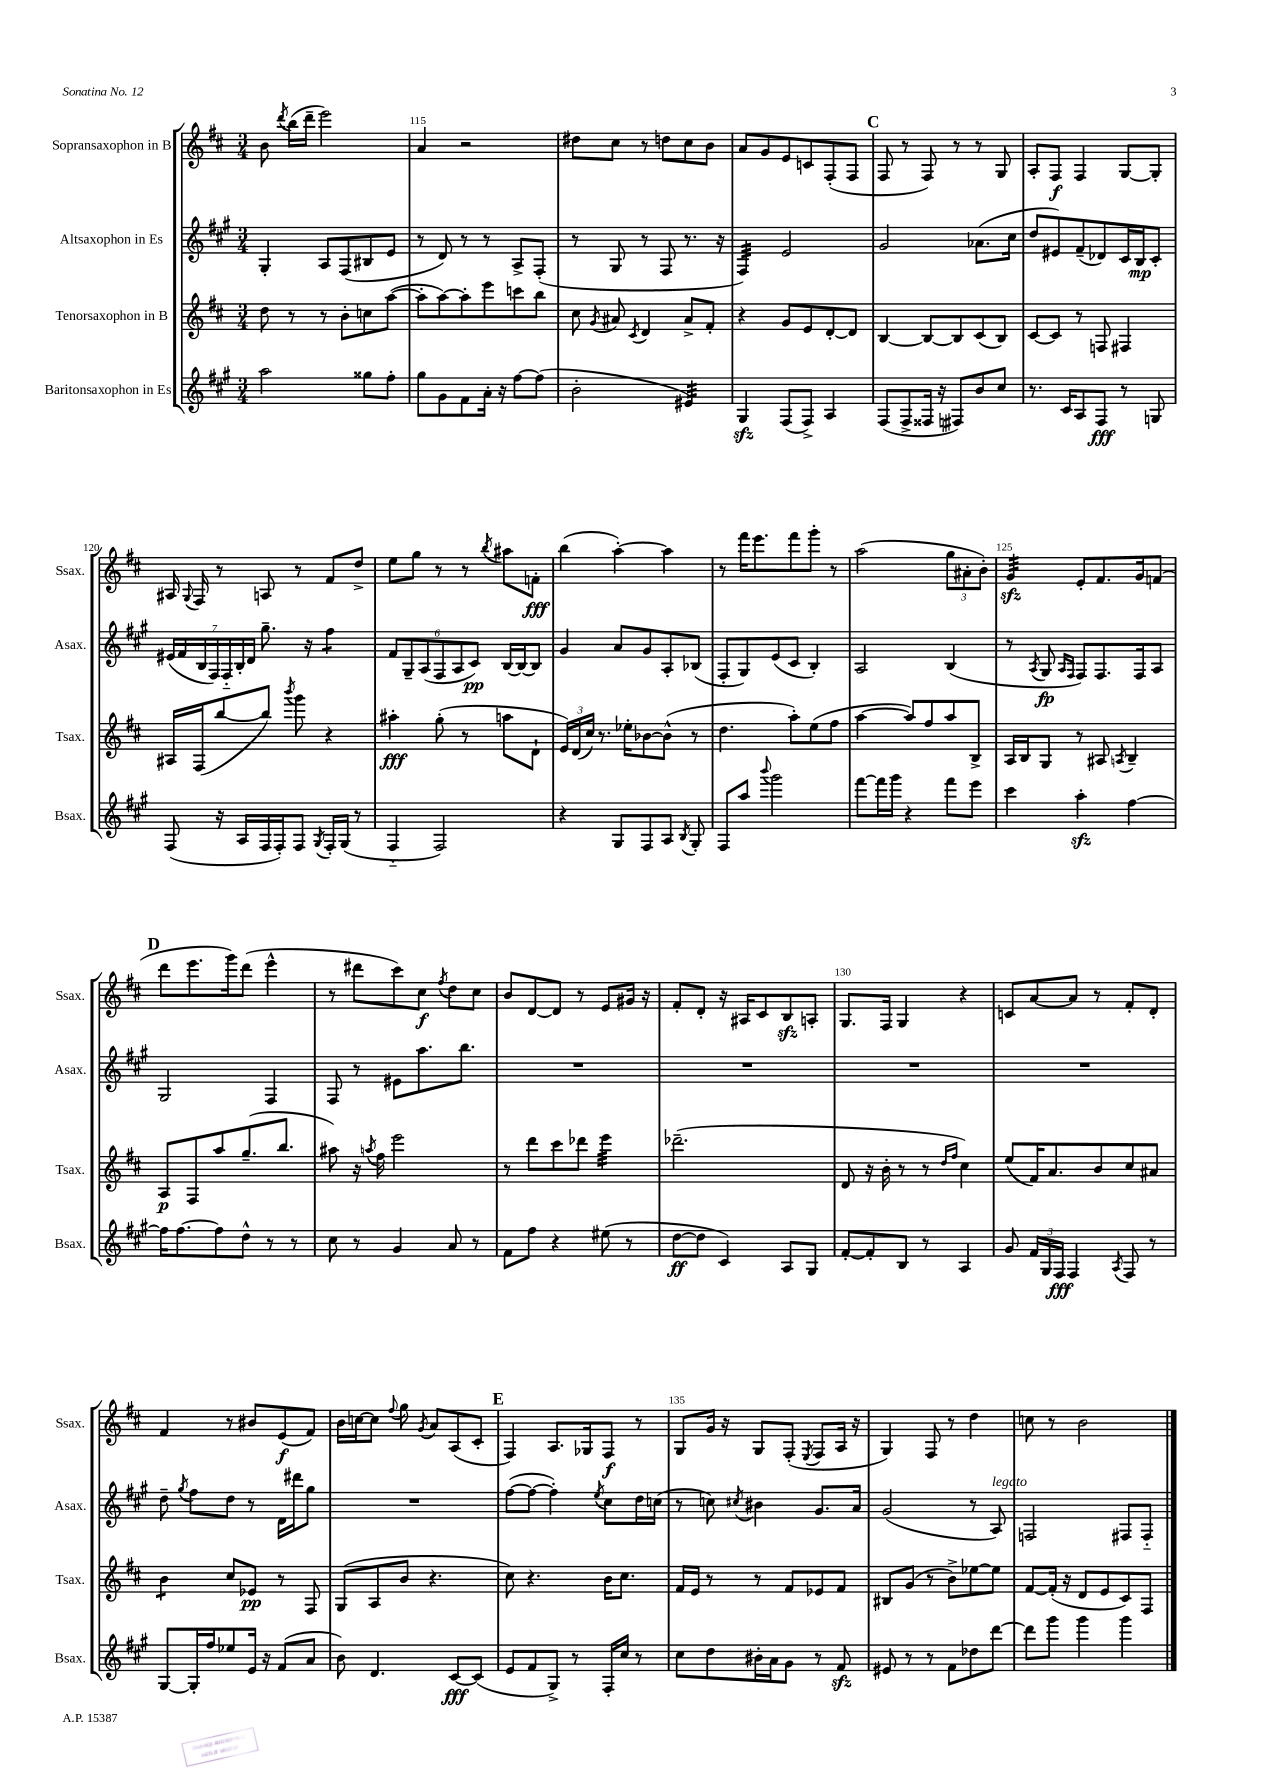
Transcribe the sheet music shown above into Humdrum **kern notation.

**kern	**kern	**kern	**kern
*staff4	*staff3	*staff2	*staff1
*clefG2	*clefG2	*clefG2	*clefG2
*k[f#c#g#]	*k[f#c#]	*k[f#c#g#]	*k[f#c#]
*M3/4	*M3/4	*M3/4	*M3/4
2aa	8dd	4G#'	8b
.	.	.	8qddd
.	8r	.	(16bb
.	.	.	16ddd~
.	8r	8A	2eee)
.	8b'	(8F#	.
8gg##	8cc	8B#	.
8ff#'	([8aa	8e	.
=	=	=	=
8gg#	8aa']	8r	4a
8g#	[8aa)	8d)	.
8f#	8aa']	8r	2r
16a'	8eee	8r	.
16r	.	.	.
[8ff#	8ccc	8A^	.
(8ff#]	8bb	(8F#'	.
=	=	=	=
2b'	8cc#	8r	8dd#
.	8qg	.	.
.	8a#	8G#	8cc#
.	8qc#	.	.
.	4d	8r	8r
.	.	8F#	8dd
4e#)	8a#^	8.r	8cc#
.	8f#'	.	8b
.	.	16r	.
=	=	=	=
4G#	4r	4F#)	8a
.	.	.	8g
(8F#	8g	2e	8e
8F#^)	8e	.	8c
4A	[8d'	.	(8F#'
.	8d]	.	8F#
=	=	=	=
(8F#	[4B	2g#	8F#
8F#^	.	.	8r
16F##	8B_	.	8F#)
16r	.	.	.
8F#)	8B]	.	8r
8b	(8c#	(8.a-	8r
8cc#	8B)	.	8G
.	.	16cc#	.
=	=	=	=
8.r	[8c#	8dd	8A'
.	8c#]	8e#)	8F#
16c#	.	.	.
8A	8r	(8f#~	4F#
8F#	8F	8d-)	.
8r	4F#	16c#	[8G
.	.	16B	.
8G	.	8c#'	8G']
=	=	=	=
(8F#	16A#	(28e#	16A#
.	.	28f#	.
.	.	.	8qqG
.	(16F#	.	16F#
.	.	28B	.
.	.	28F#)	.
16r	[8bb	.	8r
.	.	28F#'~	.
.	.	28B'	.
16A	.	.	.
.	.	28d	.
16F#	8bb])	8.gg#~	8A
16F#')	.	.	.
.	8qbbb	.	.
8F#	8ggg	.	8r
.	.	16r	.
8qG#	.	.	.
16F#'	4r	4ff#	8f#
(16G#	.	.	.
8r	.	.	8dd^
=	=	=	=
4F#'~	4aa#'	12f#	8ee
.	.	12G#~	.
.	.	.	8gg
.	.	(12A	.
2F#)	(8gg'	12F#	8r
.	.	12A	.
.	8r	.	8r
.	.	12c#)	.
.	.	.	8qbb
.	8aa	[16B	8aa#
.	.	16B_	.
.	8d`	8B]	8f'
=	=	=	=
4r	24e)	4g#	(4bb
.	(24d	.	.
.	24cc#)	.	.
.	8.r	.	.
8G#	.	8a	[4aa')
.	16ee-'	.	.
8F#	[8b-	8g#	.
8A	(8b-^^]	8A'	4aa]
8qB	.	.	.
8G#'	8r	(8B-	.
=	=	=	=
8F#	4.dd	8F#'	8r
8aa	.	8G#)	16fff#
.	.	.	8.eee
8qqbbb	.	.	.
2ggg#	.	(8e	.
.	8aa')	8c#	8fff#
.	(8ee	4B')	8ggg'
.	8ff#	.	8r
=	=	=	=
[8fff#	[4aa	2A	(2aa
16fff#]	.	.	.
16ggg#	.	.	.
4r	8aa])	.	.
.	8ff#	.	.
8fff#	8aa	(4B	12gg
.	.	.	12a#'
8eee	8B^	.	.
.	.	.	12b')
=	=	=	=
4ccc#	16A	8r	4g
.	16B	.	.
.	.	8qA	.
.	8G	8G#	.
.	.	16qqA	.
.	.	16qqF#	.
4aa'	8r	8F#)	8e'
.	8A#	8.F#	8.f#
.	8qA	.	.
[4ff#	4B~	.	.
.	.	16F#	16g
.	.	8A	(8f
=	=	=	=
16ff#]	8A	2G#	8ddd
[8.ff#	.	.	.
.	8F#	.	8.eee
8ff#]	8aa	.	.
.	.	.	16ggg)
8dd^^	(8.gg~	.	(8ddd
8r	.	4F#	4eee^^
.	8.bb	.	.
8r	.	.	.
=	=	=	=
8cc#	8aa#)	8F#	8r
8r	16r	8r	8ddd#
.	8qaa	.	.
.	16ff#	.	.
4g#	2eee	8e#	8ccc#)
.	.	8.aa	8cc#
.	.	.	8qff#
8a	.	.	8dd
.	.	8.bb	.
8r	.	.	8cc#
=	=	=	=
8f#	8r	2.r	8b
8ff#	8ddd	.	[8d
4r	8ccc#	.	8d]
.	8ddd-	.	8r
(8ee#	4eee	.	8e
8r	.	.	16g#
.	.	.	16r
=	=	=	=
[8dd	(2.ddd-~	2.r	8f#'
8dd]	.	.	8d'
4c#)	.	.	16r
.	.	.	16A#
.	.	.	8c#
8A	.	.	8B
8G#	.	.	8A'
=	=	=	=
[8f#'	8d	2.r	8.G
8f#']	16r	.	.
.	16b'	.	16F#
8B	8r	.	4G
8r	8r	.	.
.	16qqdd	.	.
.	16qqff#	.	.
4A	4cc#)	.	4r
=	=	=	=
8g#	(8ee	2.r	8c
24f#	16f#)	.	[8a
24G#	.	.	.
.	8.a	.	.
24F#	.	.	.
4F#	.	.	8a]
.	8b	.	8r
8qA	.	.	.
8F#	8cc#	.	8f#'
8r	8a#	.	8d'
=	=	=	=
[8G#	4b	8dd~	4f#
.	.	8qgg#	.
16G#']	.	8ff#	.
16ff#	.	.	.
8ee-	8cc#	8dd	8r
16e	8e-	8r	8b#
16r	.	.	.
(8f#	8r	16d	(8e
.	.	16ddd#	.
8a	8F#	8gg#	8f#)
=	=	=	=
8b)	(8G	2.r	16b
.	.	.	[16cc
4.d	8A	.	8cc]
.	.	.	8qqff#
.	8b	.	8gg
.	.	.	8qg
.	4.r	.	8a
[8c#	.	.	(8A
(8c#]	.	.	8c#'
=	=	=	=
8e	8cc#)	([8ff#	4F#)
8f#	4.r	8ff#_	.
8G#^)	.	4ff#'])	8.A
8r	.	.	.
.	.	.	16G-
.	.	8qee	.
16F#'	16b	8cc#	8F#
16cc#	8.cc#	.	.
8r	.	16dd	8r
.	.	(16cc	.
=	=	=	=
8cc#	16f#	8r	8G
.	16e	.	.
8dd	8r	8cc)	16g
.	.	.	16r
.	.	8qcc#	.
16b#'	8r	4b#	8G
16a	.	.	.
8g#	8f#	.	(8F#'
.	.	.	8qE
8r	8e-	8.g#	8F#
8f#	8f#	.	16A
.	.	16a	16r
=	=	=	=
8e#	8B#	(2g#	4G)
8r	(8g	.	.
8r	8r	.	8F#
8f#	8b^)	.	8r
8dd-	[8ee-	8r	4dd
[8ddd	8ee-]	8A)	.
=	=	=	=
8ddd]	[8f#	2F	8cc
8ggg#	(16f#']	.	8r
.	16r	.	.
4ggg#	8d	.	2b
.	8e	.	.
4ggg#	8c#)	8F#	.
.	8F#	8F#'~	.
==	==	==	==
*-	*-	*-	*-
